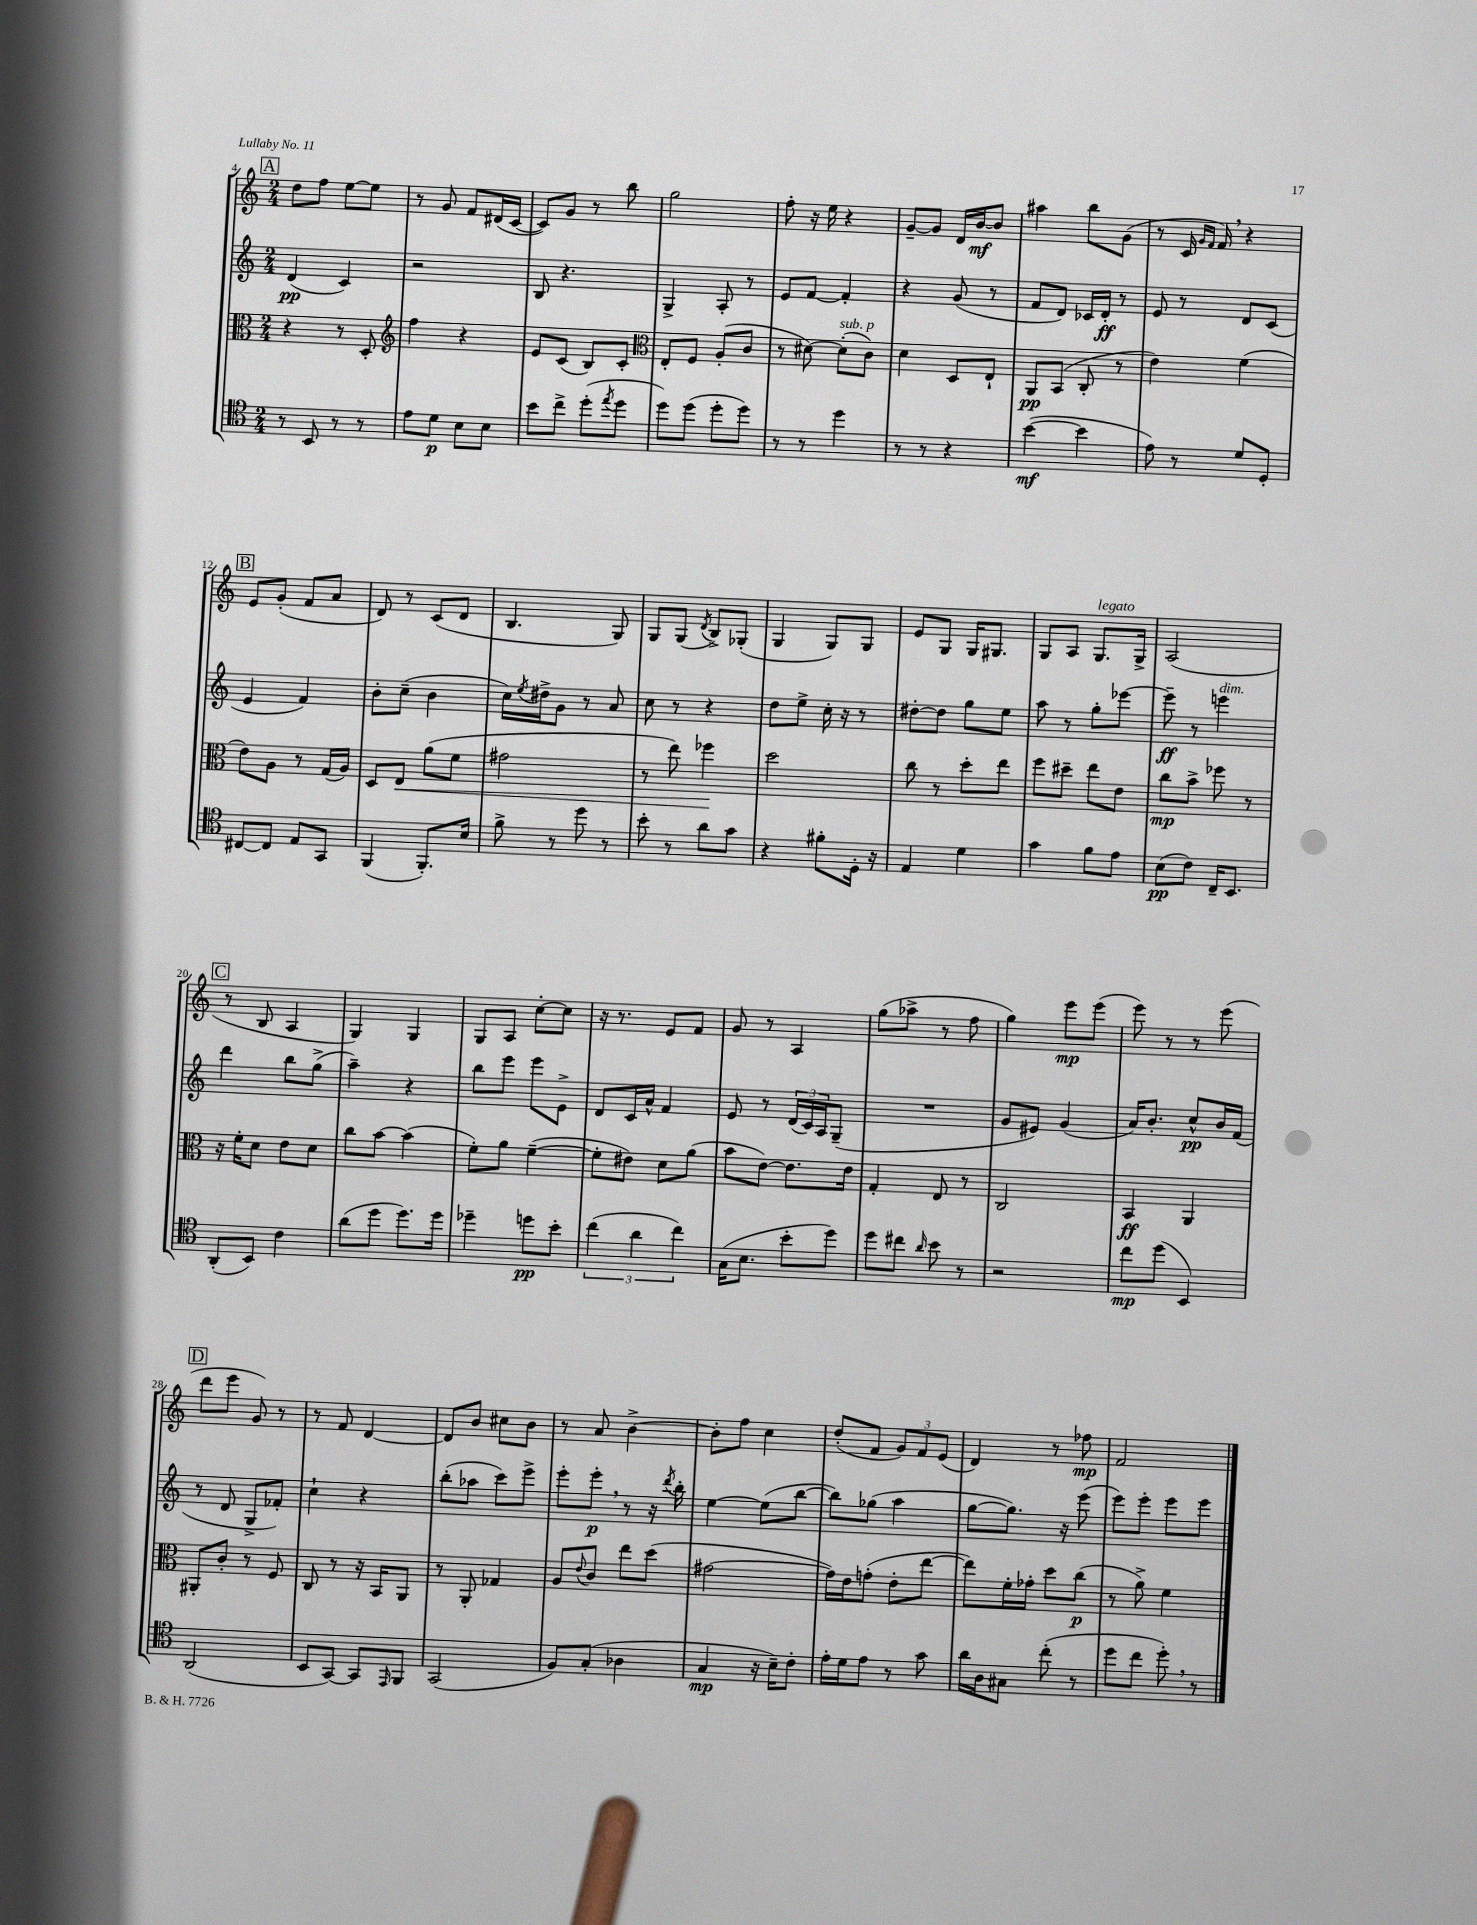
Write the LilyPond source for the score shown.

<<
\new StaffGroup <<
\new Staff = "s0" {
    \clef treble \key c \major \numericTimeSignature \time 2/4
    \mark \markup { \box "A" } d''8 f''8 e''8~ e''8 |
    r8 g'8 f'8 dis'16( c'16~ |
    c'8) g'8 r8 b''8 |
    g''2 |
    f''8-. r16 e''16 r4 |
    g'8~-- g'8 d'16 b'16~\mf b'8 |
    ais''4 b''8 g'8( |
    r8 c'16 \grace { g'16 f'16 } f'16) \breathe r4 |
    \mark \markup { \box "B" } e'8 g'8-.( f'8 a'8 |
    d'8) r8 c'8( d'8 |
    b4. g8) |
    g8 g8( \acciaccatura { d'8 } b8->) ges8-.( |
    g4 g8) g8 |
    e'8 g8 g16 gis8. |
    g8 a8 g8.^\markup { \italic "legato" } g16-> |
    a2( |
    \mark \markup { \box "C" } r8 b8 a4 |
    g4) g4 |
    g8 a8 c''8~-. c''8 |
    r16 r8. e'8 f'8 |
    g'8 r8 a4 |
    g''8( aes''8-> r8 f''8 |
    g''4) e'''8\mp e'''8( |
    e'''8) r8 r8 e'''8( |
    \mark \markup { \box "D" } d'''8 e'''8 g'8) r8 |
    r8 f'8 d'4~ |
    d'8 b'8 cis''8 b'8 |
    r8 a'8 b'4~-> |
    b'8-. f''8 c''4 |
    d''8-.( f'8 \tuplet 3/2 { g'8) f'8 e'8( } |
    d'4) r8 fes''8\mp |
    f'2 \bar "|." |
}
\new Staff = "s1" {
    \clef treble \key c \major \numericTimeSignature \time 2/4
    \mark \markup { \box "A" } d'4\pp( c'4) |
    r2 |
    b8 r4. |
    g4-> a8-. r8 |
    e'8 f'8~ f'4-. |
    r4 g'8( r8 |
    f'8 d'8) ces'16 d'16-.\ff r8 |
    e'8 r8 d'8 c'8( |
    \mark \markup { \box "B" } e'4 f'4) |
    b'8-. c''8--( b'4 |
    c''16) \acciaccatura { e''8 } dis''16-> g'8 r8 a'8 |
    c''8 r8 r4 |
    d''8 e''8-> c''16-. r16 r8 |
    dis''8~-. dis''8 g''8 e''8 |
    a''8 r8 g''8-. ees'''8~ |
    ees'''8--\ff r8 e'''4^\markup { \italic "dim." } |
    \mark \markup { \box "C" } d'''4 b''8 g''8->( |
    a''4--) r4 |
    b''8 e'''8 e'''8 e'8-> |
    d'8 c'16 a'16-^ f'4 |
    e'8 r8 \tuplet 3/2 { d'16( c'16) a16 } g8--( |
    R2 |
    g'8 eis'8) g'4( |
    a'16) b'8.-. c''8-^\pp b'16 f'16( |
    \mark \markup { \box "D" } r8 d'8 g8-> fes'8-.) |
    c''4-! r4 |
    b''8-.( aes''8 c'''8) e'''8-> |
    e'''8-. e'''8-.\p \breathe r8 r16 \acciaccatura { d'''8 } b''16-. |
    e''4~ e''8( b''8~ |
    b''8) ges''8( a''4 |
    g''8~ g''8.) r16 e'''8( |
    e'''8) e'''8-. e'''8 e'''8 \bar "|." |
}
\new Staff = "s2" {
    \clef alto \key c \major \numericTimeSignature \time 2/4
    \mark \markup { \box "A" } r4 r8 d8-. |
    \clef treble f''4 r4 |
    e'8 c'8( b8) c'8-. |
    \clef alto e8-. f8 a8-.( c'8 |
    r8 dis'8~) dis'8-.^\markup { \italic "sub. p" }( c'8) |
    d'4 d8 e8-! |
    a,8\pp b,8( c8-. r8 |
    e'4) f'4( |
    \mark \markup { \box "B" } e'8) a8 r8 g16( a16) |
    d8 e8\< a'8( f'8 |
    gis'2 |
    r8 e''8) fes''4\! |
    d''2 |
    c''8 r8 d''8-. e''8 |
    f''8 dis''8-- e''8 e'8 |
    c''8\mp b'8-> fes''8 r8 |
    \mark \markup { \box "C" } r16 f'16-. d'8 e'8 d'8 |
    c''8 b'8~ b'4( |
    f'8-.) a'8 f'4~--( |
    f'8-. eis'8) d'8 a'8( |
    b'8 e'8~) e'8. e'16 |
    g4-. e8 r8 |
    c2 |
    b,4\ff a,4 |
    \mark \markup { \box "D" } ais,8-. c'8-. r8 f8 |
    c8 r8 r16 b,16 a,8 |
    r8 a,8-. ges4 |
    a8 \appoggiatura { e'8 } c'8 e''8 d''8( |
    gis'2~ |
    gis'16) e'16 g'8-.( e'8-. e''8~ |
    e''8) f'16-. ges'16-. d''8 c''8\p( |
    r8 a'8->) f'4 \bar "|." |
}
\new Staff = "s3" {
    \clef tenor \key c \major \numericTimeSignature \time 2/4
    \mark \markup { \box "A" } r8 b,8 r8 r8 |
    e'8 d'8\p b8 b8 |
    b'8 c''8-> d''8-.( \acciaccatura { e''8 } d''8 |
    d''8) d''8( d''8-. d''8) |
    r8 r8 d''4 |
    r8 r8 r4 |
    b'4~\mf( b'4 |
    e'8) r8 d'8 d8-. |
    \mark \markup { \box "B" } cis8~ cis8 e8 g,8 |
    f,4( f,8.-.) b16 |
    f'8-> r8 d''8 r8 |
    b'8-. r8 a'8 g'8 |
    r4 fis'8-. d16-. r16 |
    e4 d'4 |
    g'4 f'8 e'8 |
    b8\pp( c'8) c16-- b,8. |
    \mark \markup { \box "C" } a,8-.( b,8) c'4 |
    a'8( d''8 d''8.) d''16 |
    des''4-- d''8\pp b'8-. |
    \tuplet 3/2 { c''4( a'4 c''4) } |
    g16( b8. b'8-. d''8) |
    d''8 cis''8 \grace { a'16 } b'8 r8 |
    r2 |
    c''8\mp d''8( b,4) |
    \mark \markup { \box "D" } a,2( |
    b,8 g,8~) g,8 \grace { e,16 } f,8 |
    g,2( |
    f8) g8-.( aes4 |
    g4\mp r16 b16--) c'8-. |
    e'16-. d'16 e'8 r8 g'8 |
    a'16 a16 gis8 c''8-.( r8 |
    d''8 c''8 d''8-.) \breathe r8 \bar "|." |
}
>>
>>
\layout { \context { \Score currentBarNumber = #4 } }
